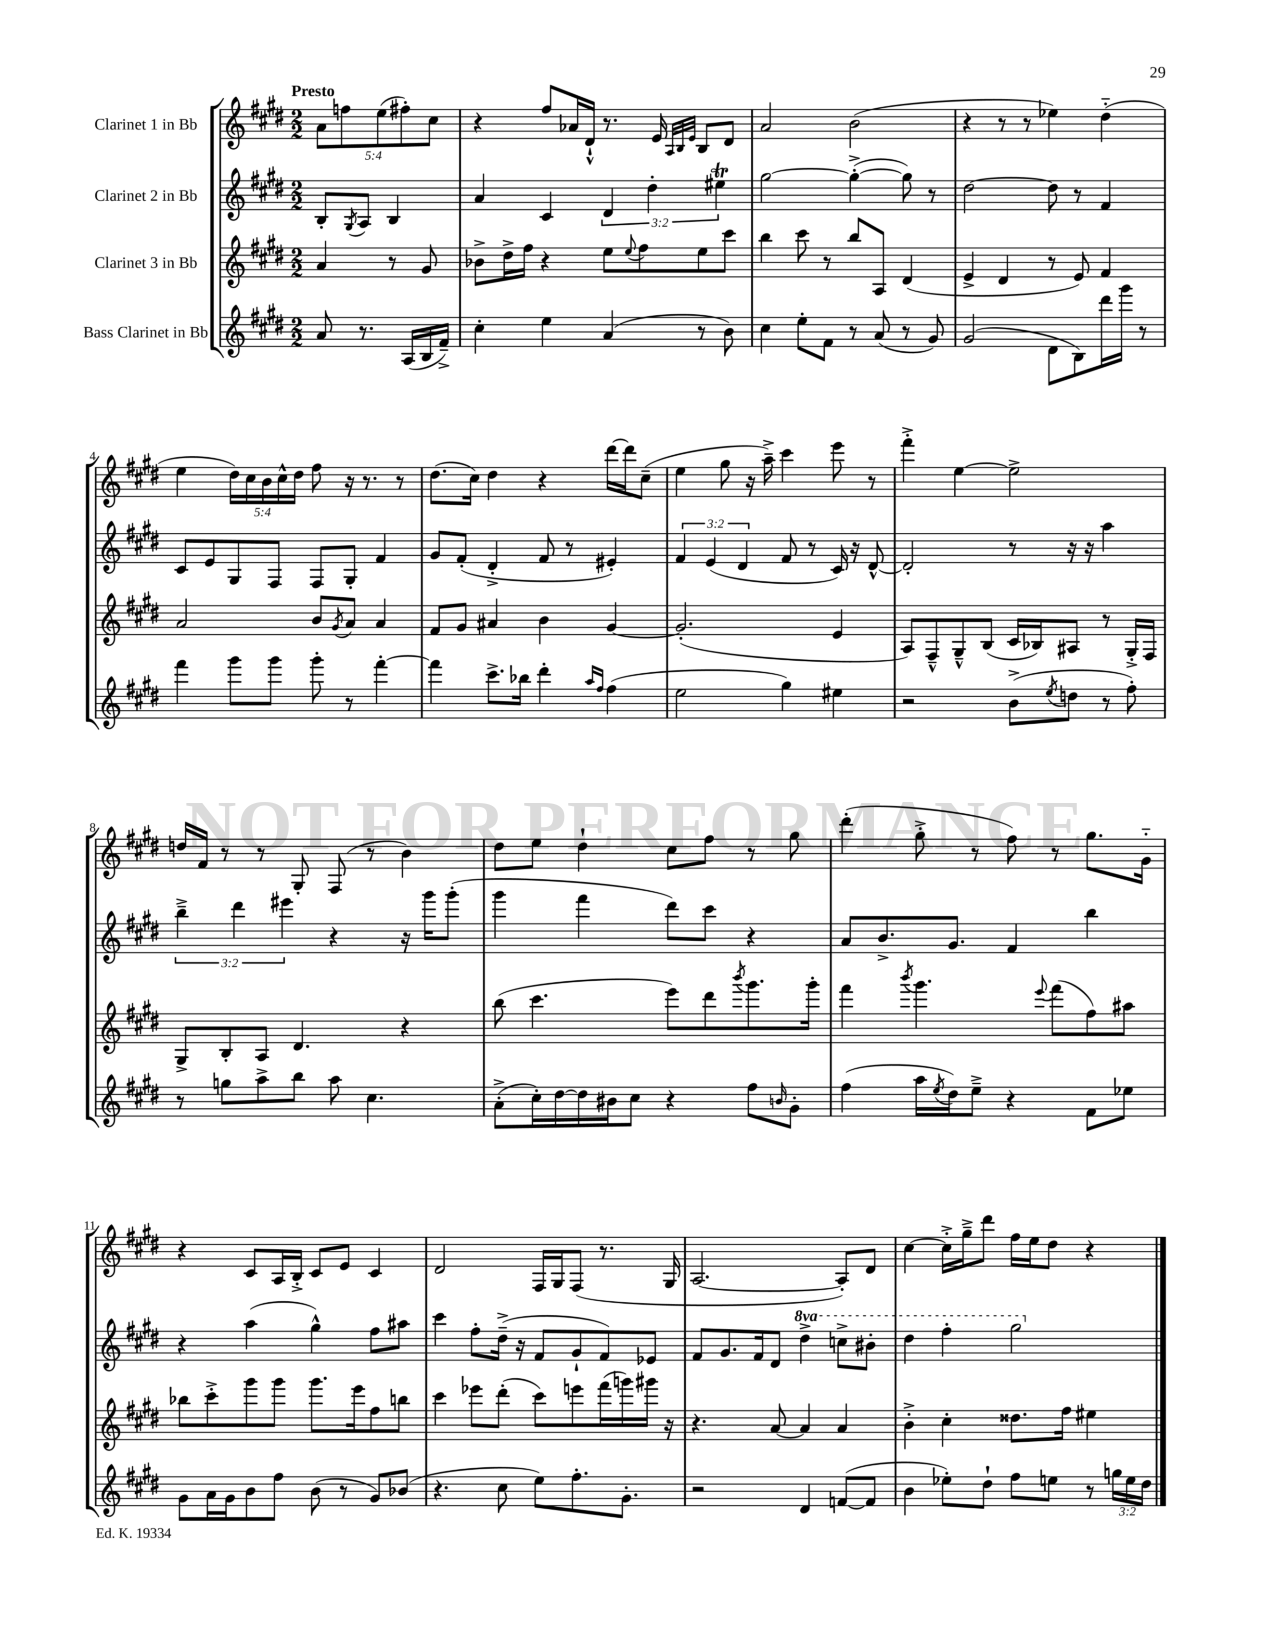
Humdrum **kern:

**kern	**kern	**kern	**kern
*part4	*part3	*part2	*part1
*staff4	*staff3	*staff2	*staff1
*I"Bass Clarinet in Bb	*I"Clarinet 3 in Bb	*I"Clarinet 2 in Bb	*I"Clarinet 1 in Bb
*clefG2	*clefG2	*clefG2	*clefG2
*k[f#c#g#d#]	*k[f#c#g#d#]	*k[f#c#g#d#]	*k[f#c#g#d#]
*M2/2	*M2/2	*M2/2	*M2/2
=	=	=	=
!	!	!	!LO:TX:a:B:t=Presto
8a/	4a/	8B'/L	10a\L
.	.	.	10ffn\
.	.	8qG#/	.
8.r	.	8A/J	.
.	.	.	(10ee\
.	8r	4B/	.
.	.	.	10ff#X'\)
(16A/LL	.	.	.
16B/	8g#/	.	.
.	.	.	10cc#\J
16f#~^/JJ)	.	.	.
=1	=1	=1	=1
4cc#'\	8b-X^\L	4a/	4r
.	16dd#^\L	.	.
.	16ff#\JJ	.	.
4ee\	4r	4c#/	8ff#/L
.	.	.	16a-X/L
.	.	.	16d#`^^/JJ
(4a/	8ee\L	6d#/	8.r
.	8qqee/	.	.
.	8ff#\	.	.
.	.	6dd#'\	.
.	.	.	16e/
.	.	.	32qqA/LLL
.	.	.	32qqB/
.	.	.	32qqe/JJJ
8r	8ee\	.	8B/L
.	.	6ee#Xt\	.
8b\)	8ccc#\J	.	8d#/J
=2	=2	=2	=2
4cc#\	4bb\	[2gg#\	2a/
8ee'\L	8ccc#\	.	.
8f#\J	8r	.	.
8r	8bb/L	(4gg#'^\_	(2b\
(8a/	8A/J	.	.
8r	(4d#/	8gg#\])	.
8g#/)	.	8r	.
=3	=3	=3	=3
(2g#/	4e^/	[2dd#\	4r
.	4d#/	.	8r
.	.	.	8r
8d#\L	8r	8dd#\]	4ee-X\)
8B\)	8e/)	8r	.
16ddd#\L	4f#/	4f#/	(4dd#\
16ggg#\JJ	.	.	.
8r	.	.	.
!!LO:LB:g=z
=4	=4	=4	=4
4fff#\	2a/	8c#/L	4ee\
.	.	8e/	.
8ggg#\L	.	8G#/	20dd#\LL)
.	.	.	20cc#\
.	.	.	20b\
8ggg#\J	.	8F#/J	.
.	.	.	20cc#^^\
.	.	.	20dd#\JJ
8ggg#'\	8b/L	8F#/L	8ff#\
.	8qg#/	.	.
8r	8a/J	8G#'/J	16r
.	.	.	8.r
[4fff#'\	4a/	4f#/	.
.	.	.	8r
=5	=5	=5	=5
4fff#\]	8f#/L	8g#/L	(8.dd#\L
.	8g#/J	(8f#'/J	.
.	.	.	16cc#\Jk)
8.ccc#^\L	4a#X/	4d#'^/	4dd#\
16bb-X\Jk	.	.	.
4ddd#'\	4b\	8f#/	4r
.	.	8r	.
16qqaa/LL	.	.	.
16qqff#/JJ	.	.	.
(4ff#\	[4g#/	4e#X'/)	[16ddd#\LL
.	.	.	16ddd#\J]
.	.	.	(8cc#~\J
=6	=6	=6	=6
2ee\	(2.g#'/]	6f#/	4ee\
.	.	(6e/	.
.	.	.	8gg#\
.	.	6d#/	.
.	.	.	16r
.	.	.	16aa~^\)
4gg#\)	.	8f#/	4ccc#\
.	.	8r	.
4ee#X\	4e/	16c#/)	8eee\
.	.	16r	.
.	.	[8d#^^/	8r
=7	=7	=7	=7
2r	8A/L)	2d#'/]	4fff#'^\
.	8F#~^^/	.	.
.	8G#~^^/	.	[4ee\
.	(8B/J	.	.
(8b^\L	16c#/LL	8r	2ee^\]
.	16B-X/J)	.	.
8qee/	.	.	.
8ddn\J	8A#X/J	16r	.
.	.	16r	.
8r	8r	4aa\	.
8ff#'\)	16G#'^/LL	.	.
.	16F#/JJ	.	.
!!LO:LB:g=z
=8	=8	=8	=8
8r	8G#^/L	6bb~^\	16ddn/LL
.	.	.	16f#/JJ
8ggn\L	8B'/	.	8r
.	.	6ddd#\	.
8aa^\	8A/J	.	8r
.	.	6eee#X\	.
8bb\J	4.d#/	.	8G#'/
8aa\	.	4r	(8F#/
4.cc#\	.	.	8r
.	4r	16r	4b\)
.	.	16ggg#\KL	.
.	.	(8ggg#'\J	.
=9	=9	=9	=9
(8a'^\L	(8bb\	4ggg#\	8dd#\L
16cc#'\L)	4.ccc#\	.	8ee\J
[16dd#\	.	.	.
16dd#\]	.	4fff#\	4dd#`\
16b#X\J	.	.	.
8cc#\J	.	.	.
4r	8eee\L)	8ddd#\L)	8cc#\L
.	8ddd#\	8ccc#\J	8ff#\J
.	8qbbb/	.	.
8ff#\L	8.ggg#\	4r	8r
16qqbn/	.	.	.
8g#'\J	.	.	8gg#\
.	16ggg#'\Jk	.	.
=10	=10	=10	=10
(4ff#\	4fff#\	8a/L	(4ddd#'\
.	.	8.b^/	.
.	8qbbb/	.	.
16aa\LL	4.ggg#\	.	8gg#'^\
8qee/	.	.	.
16dd#\J)	.	8.g#/J	.
8ee~^\J	.	.	8r
4r	.	4f#/	8ff#\)
.	8qqeee/	.	.
.	(8fff#\L	.	8r
8f#\L	8ff#\)	4bb\	8.gg#\L
8ee-X\J	8aa#X\J	.	.
.	.	.	16g#\Jk
!!LO:LB:g=z
=11	=11	=11	=11
8g#\L	8bb-X\L	4r	4r
16a\L	8ccc#'^\	.	.
16g#\J	.	.	.
8b\	8ggg#\	(4aa\	8c#/L
8ff#\J	8ggg#\J	.	16A/L
.	.	.	16B'^/JJ
(8b\	8.ggg#\L	4gg#^^\)	8c#/L
8r	.	.	8e/J
.	16eee\k	.	.
8g#/L)	8ff#\	8ff#\L	4c#/
(8b-X/J	8bbn\J	8aa#X\J	.
=12	=12	=12	=12
4.r	4ccc#\	4ccc#\	2d#/
.	8eee-X\L	8ff#'\L	.
8cc#\	(8ddd#'\J	(16dd#~^\Jk	.
.	.	16r	.
8ee\L)	8ccc#\L)	8f#/L	16F#/LL
.	.	.	16G#/J
8.ff#'\	8eeen\	8g#`/	(8F#/J
.	(16fff#\L	8f#/)	8.r
8.g#'\J	16gggn\)	.	.
.	16ggg#X\JJ	8e-X/J	.
.	16r	.	16G#/
=13	=13	=13	=13
2r	4.r	8f#/L	[2.A/
.	.	8.g#/	.
.	.	16f#/k	.
.	[8a/	8d#/J	.
*	*	*8va	*
4d#/	4a/]	4ddd#^\	.
([8fn/L	4a/	8cccn^\L	8A'/L])
8f/J]	.	8bb#X'\J	8d#/J
=14	=14	=14	=14
4b\	4b'^\	4ddd#\	[4cc#\
8ee-X'\L)	4cc#'\	4fff#'\	16cc#'^\LL]
.	.	.	16gg#~^\J
8dd#`\J	.	.	8ddd#\J
8ff#\L	8.dd##X\L	2ggg#\	16ff#\LL
.	.	.	16ee\J
8een\J	.	.	8dd#\J
.	16ff#\Jk	.	.
8r	4ee#X\	.	4r
24ggn\LL	.	.	.
24ee\	.	.	.
24dd#\JJ	.	.	.
*	*	*X8va	*
==	==	==	==
*-	*-	*-	*-
